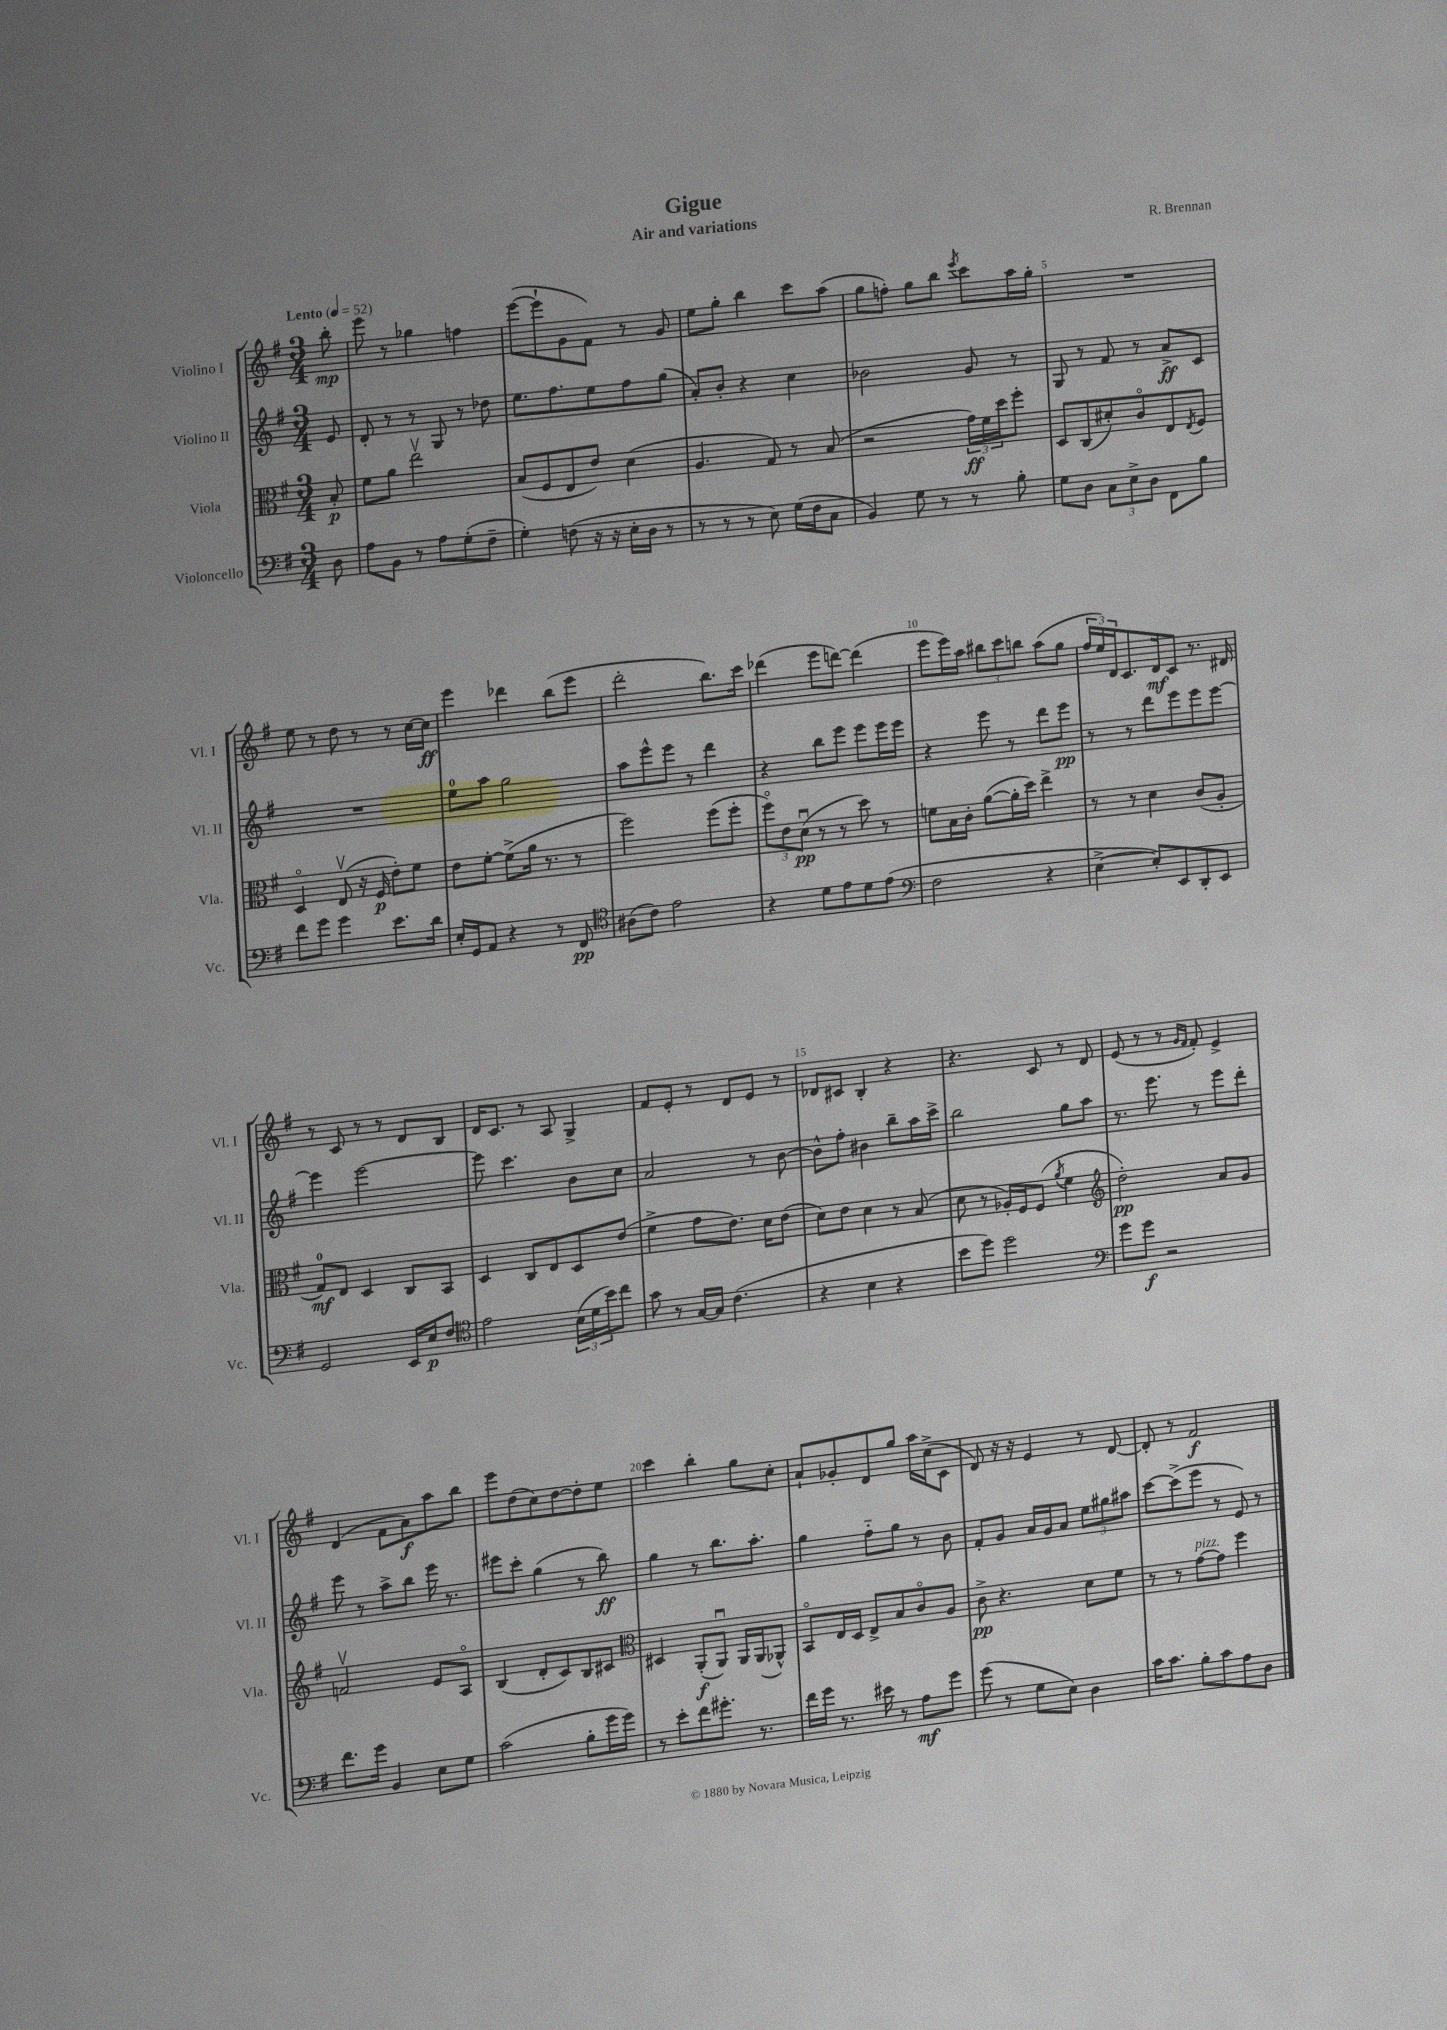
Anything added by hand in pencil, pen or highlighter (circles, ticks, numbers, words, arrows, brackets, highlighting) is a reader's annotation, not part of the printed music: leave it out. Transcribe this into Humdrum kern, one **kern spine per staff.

**kern	**kern	**kern	**kern
*staff4	*staff3	*staff2	*staff1
*clefF4	*clefC3	*clefG2	*clefG2
*k[f#]	*k[f#]	*k[f#]	*k[f#]
*M3/4	*M3/4	*M3/4	*M3/4
*MM52	*MM52	*MM52	*MM52
8D	8B'	8e	8bb'
=	=	=	=
8A	8f#	8d'	8eee
8BB	8a	8r	8r
8r	2eev	8r	4gg-
8A	.	8G	.
(8G'	.	8r	4ff
8F#~	.	8dd-	.
=	=	=	=
4G')	(8B	8.ee	([8eee
.	8F#	.	8eee`]
.	.	8.ff#	.
(8F	8E	.	8g
16r	8e)	8ee	8f#)
16r	.	.	.
16E'	(4d	8ff#	8r
16D	.	.	.
8r	.	(8gg	8g
=	=	=	=
8r	4.A	8a')	8ee
8r	.	8b'	8gg'
8r	.	4r	4bb
8E)	8G)	.	.
(16G	8r	4cc	8ccc
16F#	.	.	.
8C	(8B	.	(8aa
=	=	=	=
4BB)	2r	2b-	8gg
.	.	.	8ff')
8G	.	.	8gg
8r	.	.	8bb
.	.	.	8qeee
8r	24g)	8g	8ccc
.	24f#	.	.
.	24dd	.	.
8B'	8ff#'	8r	16aa
.	.	.	16gg'
=	=	=	=
8G	8D	8G	2.r
8D	(8C	8r	.
12C	8d#')	8f#	.
12E^	.	.	.
.	8co	8r	.
12D	.	.	.
8FF#	8E	8a^	.
.	8qE	.	.
8B	8F#	8c	.
=	=	=	=
8f#	4Do	2.r	8ee
8g	.	.	8r
4g	(8Ev	.	8dd
.	16r	.	8r
.	16F#	.	.
8.e	8e')	.	8r
.	8f#	.	[16cc
16d	.	.	16cc]
=	=	=	=
16E'	8e	8ee	4eee
16GG	.	.	.
8AA	[8f#'	8aa	.
4r	(8f#^]	2gg	4ddd-
.	16a	.	.
.	8.r	.	.
8r	.	.	(8bb
8FF#	8r	.	8eee
=	=	=	=
*clefC4	*	*	*
(8A#	2ff#)	8aa	2ddd'
8c)	.	8eee^^	.
2e	.	8eee	.
.	.	8r	.
.	(8ff#	4ddd	8.bb)
.	8ff#'	.	.
.	.	.	16ccc
=	=	=	=
4r	12ff#o)	4r	(4ddd-
.	12e	.	.
.	(12du	.	.
8d	8r	8bb	8eee
8e	8r	8eee	[8ddd)
8d	8dd)	8eee	(4ddd]
(8e	8r	16eee	.
.	.	16eee	.
=	=	=	=
*clefF4	*	*	*
2F#	8f	4r	8eee
.	16B	.	16eee)
.	16c'	.	16aa
.	([8a	8eee	12bb#
.	.	.	12ccc
.	16a']	8r	.
.	.	.	12bb
.	16dd)	.	.
4r	4ee^	8ddd	(8aa
.	.	8eee	8gg
=	=	=	=
[4E^	8r	8r	24ff#
.	.	.	24ee)
.	.	.	24d
.	8r	8r	8.c
8E'])	4d	8ddd	.
.	.	.	16d
8EE	.	8eee	8c
8DD'	(8c	8eee	8.r
8EE	8A'	[8eee	.
.	.	.	16d#
=	=	=	=
2GG	8G)	4eee]	8r
.	8E	.	8c
.	4D	[2eee	8r
.	.	.	8r
16EE	8C	.	8d
16E	.	.	.
8F#	8BB	.	8B
=	=	=	=
*clefC4	*	*	*
2e	4D	8eee]	16d
.	.	.	8.c
.	.	4.ccc	.
.	8C	.	8r
.	8E	.	8A
(24B	8D	8b	4G^
24d	.	.	.
24b)	.	.	.
8cc	(8e	8cc	.
=	=	=	=
8g	4f#^	2a	8f#
8r	.	.	8e'
[16G	8g	.	8r
16G]	.	.	.
(4.c	8.e)	.	8d
.	.	8r	8e
.	16d	.	.
.	(8e	[8b	8r
=	=	=	=
4r	8d)	8b^^]	8d-
.	8e	8ff#'	8c#
4B	4d	4b#	4B'
4r	8r	8bb~	4r
.	(8B	16aa	.
.	.	16ccc^	.
=	=	=	=
8b	8d	2bb	4.r
8dd)	8r	.	.
2dd	16A-')	.	.
.	16F#	.	.
.	(8F#	.	8c
.	8qa	.	.
.	4f#	8gg	8r
.	.	8aa	8d
=	=	=	=
*clefF4	*clefG2	*	*
8g	2dd')	8.r	(8e
8g	.	.	8r
.	.	8.eee	.
2r	.	.	8r
.	.	.	16qqg
.	.	.	16qqf#
.	.	8r	8f#')
.	8a	8eee	4e^
.	8g	8ddd'	.
=	=	=	=
8.f#	2fv	8eee	(4d
.	.	8r	.
16g	.	.	.
4BB	.	8aa^	8f#
.	.	8bb	8a)
8E	8e	16eee	8aa
.	.	8.r	.
8G	8Ao	.	8bb
=	=	=	=
(2c	(4B	8eee#	8eee
.	.	8ccc'	(8dd
.	8d'	(4gg	8cc)
.	8c)	.	[8dd
8B'	8B	8r	8dd']
16g	8c#	8bb)	8ee
16g)	.	.	.
=	=	=	=
*	*clefC3	*	*
8r	4D#	4gg	4ccc
8e'	.	.	.
8f#	(8AA'	8r	4bb'
8.g#'	8AAu)	8.bb	.
.	16AA	.	8gg
8.r	(16AA	8.aa'	.
.	8AA-^^)	.	8cc'
=	=	=	=
16f#	8BBo	4gg	8a`
16g	.	.	.
8.r	16E	.	8g-'
.	16D	.	.
.	8E^	8ff#'~	8d
16e#	.	.	.
8r	8B	8gg	8gg
8A	8co	8r	16aa
.	.	.	(16cc^
8g	8A	8b	8c
=	=	=	=
(8g	8c^	8f#'	8d)
8r	4.r	8g	16r
.	.	.	16r
8G	.	16a	4e
.	.	16g	.
8E)	.	8a	.
4D	8d	12ee	8r
.	.	12gg#	.
.	8f#	.	[8d
.	.	12aa#	.
=	=	=	=
16c	8r	[8ccc	8d']
8.c	.	.	.
.	8r	(8ccc^]	8r
8B'	[8g	8eee	2f#
8c	8g]	8r	.
8A	4ff#	8e)	.
8D	.	8r	.
==	==	==	==
*-	*-	*-	*-
